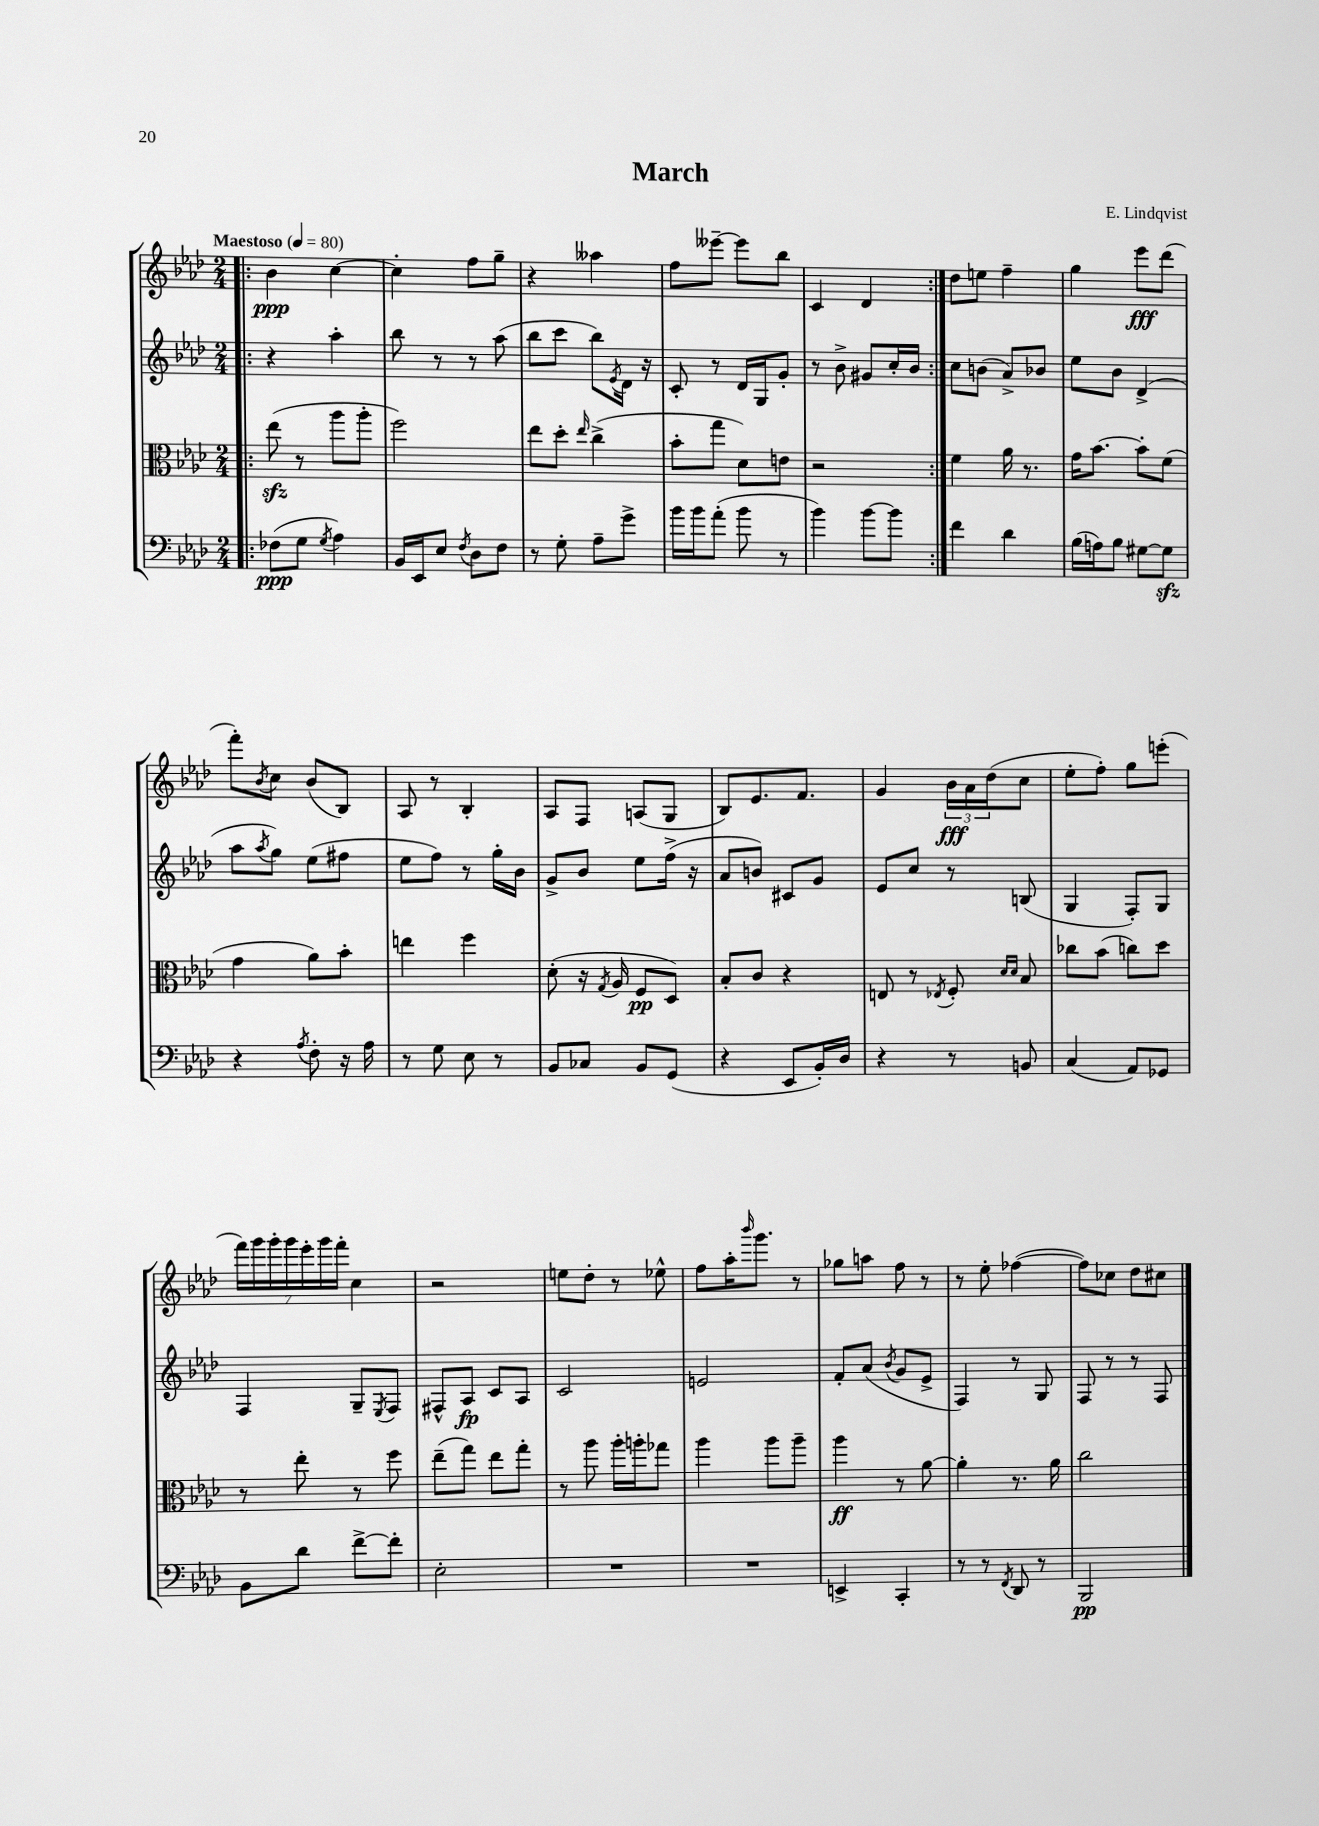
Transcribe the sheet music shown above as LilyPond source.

\header { title = "March" composer = "E. Lindqvist" }
<<
\new StaffGroup <<
\new Staff = "s0" {
    \clef treble \key aes \major \numericTimeSignature \time 2/4 \tempo "Maestoso" 4 = 80
    \repeat volta 2 { \bar ".|:" bes'4\ppp c''4~ |
    c''4-. f''8 g''8-- |
    r4 aeses''4 |
    f''8 eeses'''8~-- eeses'''8 bes''8 |
    c'4 des'4 | }
    des''8 e''8 f''4-- |
    g''4 ees'''8\fff des'''8( |
    f'''8-.) \acciaccatura { bes'8 } c''8 bes'8( bes8) |
    aes8 r8 bes4-. |
    aes8 f8 a8( g8 |
    bes8) ees'8. f'8. |
    g'4 \tuplet 3/2 { bes'16\fff aes'16 des''16( } c''8 |
    ees''8-. f''8-.) g''8 e'''8-.( |
    \tuplet 7/4 { f'''16) g'''16 g'''16-. g'''16 ees'''16-. g'''16 f'''16-. } c''4 |
    r2 |
    e''8 des''8-. r8 ees''8-^ |
    f''8 aes''16-. \grace { bes'''16 } g'''8. r8 |
    ges''8 a''8 f''8 r8 |
    r8 ees''8-. fes''4~( |
    fes''8) ces''8 des''8 cis''8 \bar "|." |
}
\new Staff = "s1" {
    \clef treble \key aes \major \numericTimeSignature \time 2/4
    \repeat volta 2 { \bar ".|:" r4 aes''4-. |
    bes''8 r8 r8 aes''8( |
    bes''8 c'''8 bes''8) \acciaccatura { ees'8 } des'16 r16 |
    c'8-. r8 des'16 g16 g'8-. |
    r8 bes'8-> gis'8 c''16-. bes'16 | }
    c''8 b'8( aes'8->) bes'8 |
    ees''8 bes'8 des'4->( |
    aes''8 \acciaccatura { aes''8 } g''8) ees''8( fis''8 |
    ees''8 f''8) r8 g''16-. bes'16 |
    g'8-> bes'8 ees''8 f''16->( r16 |
    aes'8 b'8) cis'8 g'8 |
    ees'8 c''8 r8 b8( |
    g4 f8-.) g8 |
    f4 g8-- \acciaccatura { ees8 } f8 |
    fis8-^ aes8\fp c'8 aes8 |
    c'2 |
    e'2 |
    f'8-. aes'8( \acciaccatura { bes'8 } g'8 ees'8-> |
    f4) r8 g8 |
    f8 r8 r8 f8 \bar "|." |
}
\new Staff = "s2" {
    \clef alto \key aes \major \numericTimeSignature \time 2/4
    \repeat volta 2 { \bar ".|:" ees''8\sfz( r8 aes''8 aes''8-. |
    f''2) |
    ees''8 des''8-. \grace { ees''16 } c''4->( |
    bes'8-. g''8 des'8) e'8 |
    r2 | }
    f'4 aes'16 r8. |
    g'16 bes'8.~ bes'8-. f'8( |
    g'4 aes'8) bes'8-. |
    e''4 f''4 |
    des'8-.( r16 \acciaccatura { g8 } aes16 f8\pp des8) |
    bes8-. c'8 r4 |
    e8 r8 \acciaccatura { ees8 } f8-. \grace { des'16 des'16 } bes8 |
    ces''8 bes'8( c''8) des''8 |
    r8 ees''8-. r8 f''8 |
    ees''8--( g''8) ees''8 g''8-. |
    r8 aes''8 aes''16-. a''16-. ges''8 |
    aes''4 aes''8 aes''8-- |
    aes''4\ff r8 aes'8~ |
    aes'4-. r8. aes'16 |
    c''2 \bar "|." |
}
\new Staff = "s3" {
    \clef bass \key aes \major \numericTimeSignature \time 2/4
    \repeat volta 2 { \bar ".|:" fes8\ppp( g8 \acciaccatura { g8 } aes4) |
    bes,16 ees,16 ees8 \acciaccatura { f8 } des8 f8 |
    r8 g8-. aes8-- g'8-> |
    bes'16 bes'16 aes'8-.( bes'8 r8 |
    bes'4) bes'8~ bes'8 | }
    f'4 des'4 |
    bes16( a16) bes8 gis8~ gis8\sfz |
    r4 \acciaccatura { aes8 } f8-. r16 aes16 |
    r8 g8 ees8 r8 |
    bes,8 ces8 bes,8 g,8( |
    r4 ees,8 bes,16-.) des16 |
    r4 r8 b,8 |
    c4( aes,8) ges,8 |
    bes,8 des'8 f'8~-> f'8-. |
    ees2-. |
    R2 |
    R2 |
    e,4-> c,4-. |
    r8 r8 \acciaccatura { f,8 } des,8 r8 |
    bes,,2\pp \bar "|." |
}
>>
>>
\layout { \context { \Score \remove "Bar_number_engraver" } }
